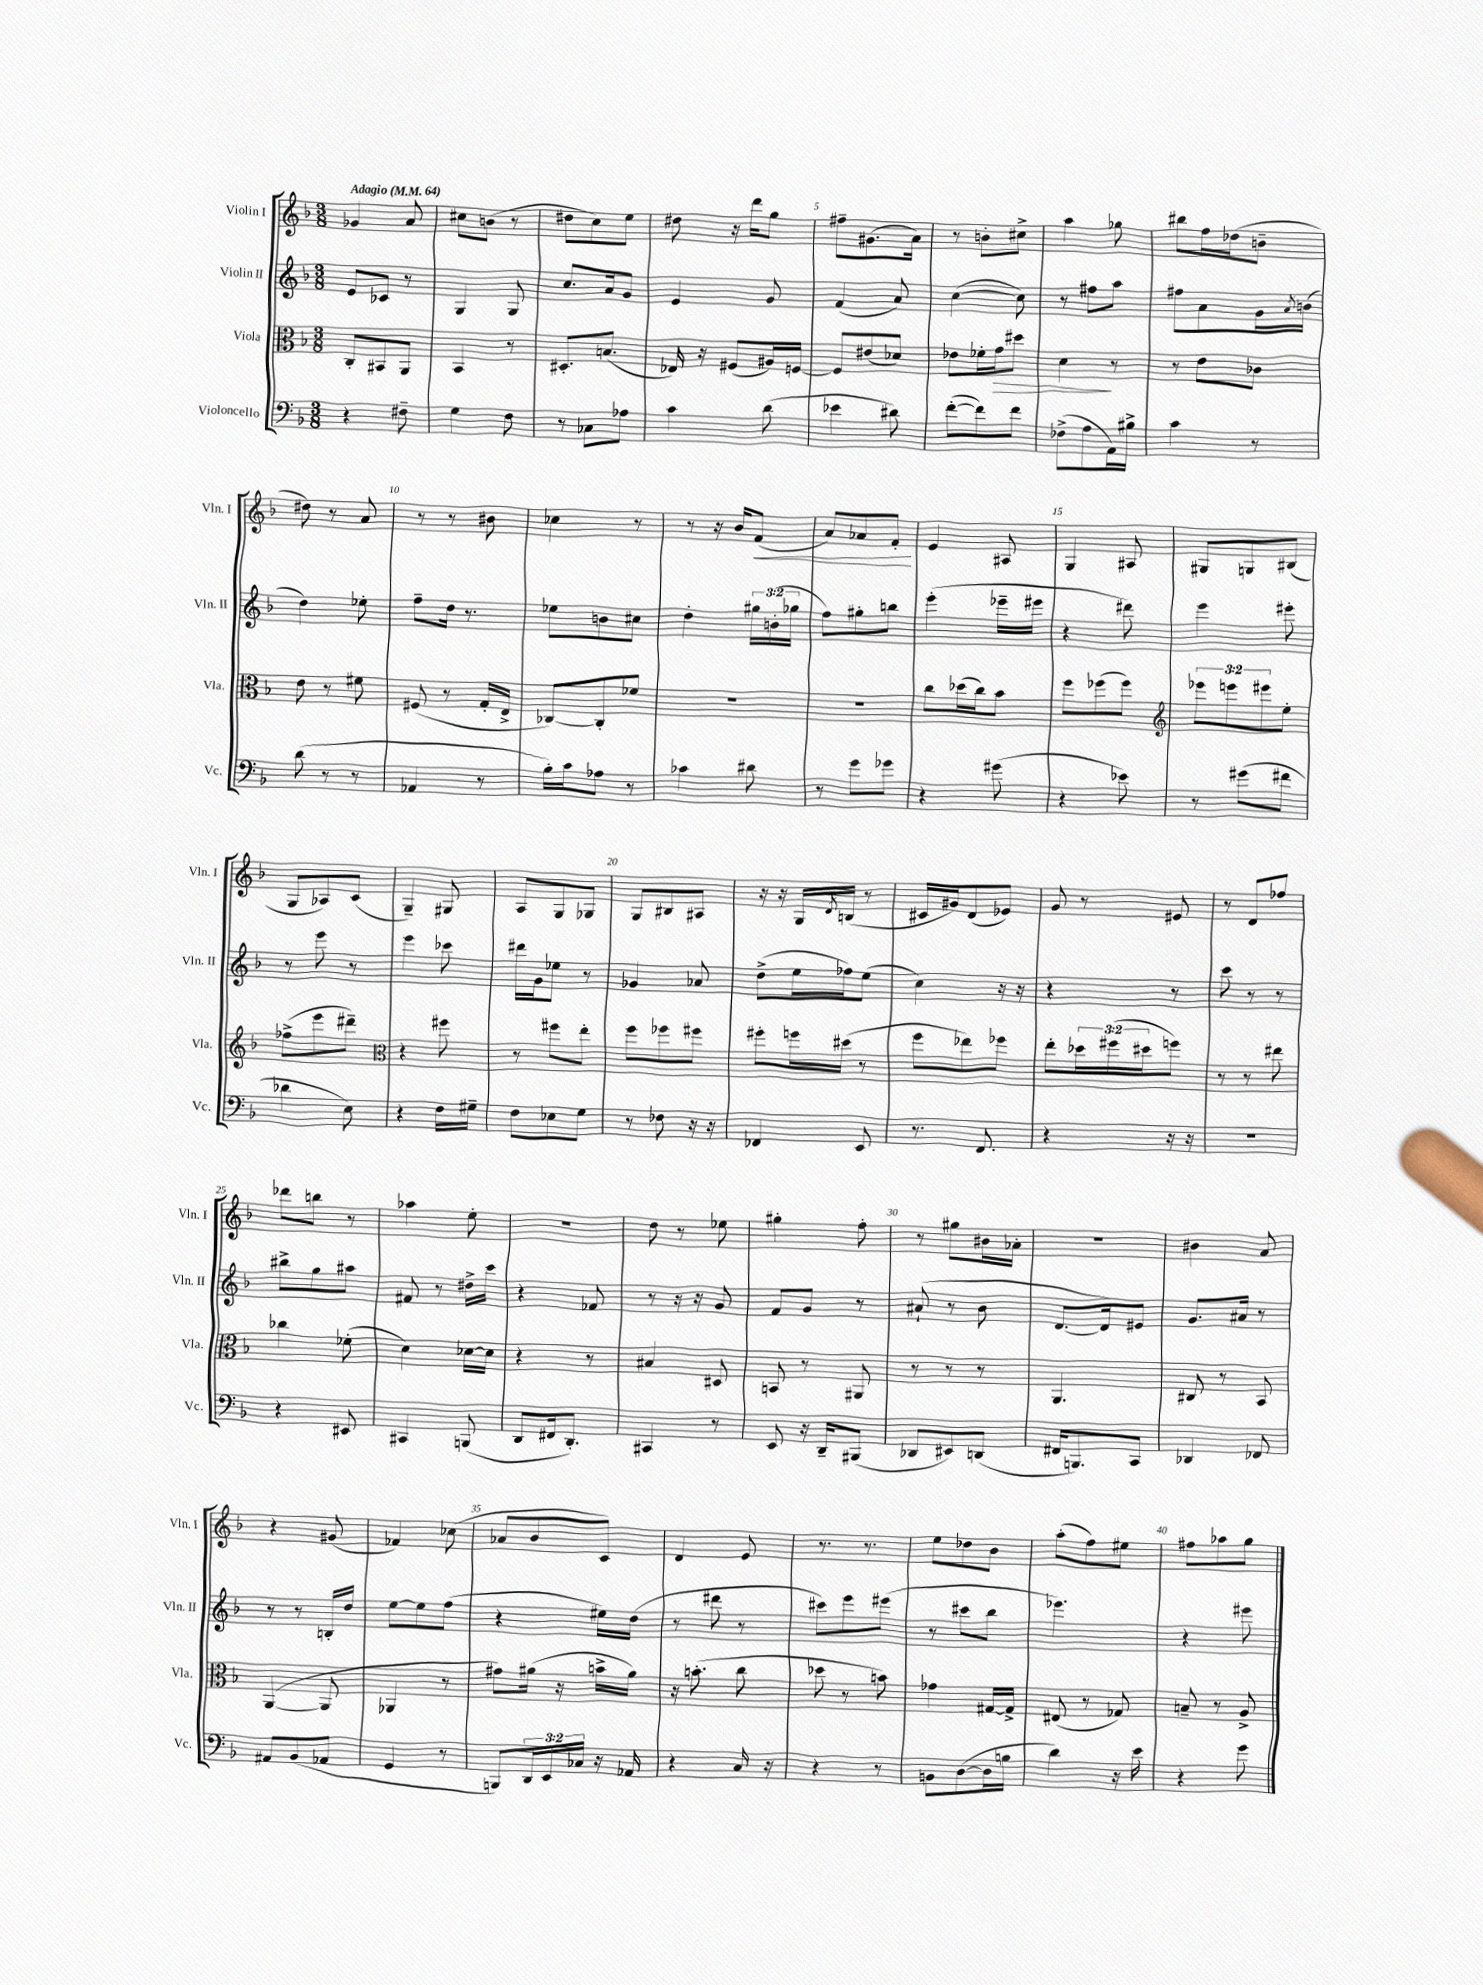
<<
\new StaffGroup <<
\new Staff = "s0" \with { instrumentName = "Violin I" shortInstrumentName = "Vln. I" } {
    \clef treble \key f \major \numericTimeSignature \time 3/8 \tempo "Adagio" 4 = 64
    ges'4 a'8 |
    cis''8 b'8( r8 |
    dis''8 c''8) e''8 |
    dis''8 r16 d'''16 g''8 |
    fis''8-- gis'8.( a'16) |
    r8 b'8-. cis''8-> |
    a''4 ges''8 |
    bis''8 f''16 des''16( b'8-- |
    dis''8) r8 a'8 |
    r8 r8 bis'8 |
    ces''4 r8 |
    r8 r16 bes'16 f'8\<( |
    a'8) aes'8 f'8-.\! |
    e'4 ais8 |
    g4 ais8 |
    gis8 g8 bis8( |
    g8 aes8) c'8( |
    g4--) gis8 |
    a8 g8 ges8 |
    g8 bis8 ais8 |
    r16 r16 g16 \acciaccatura { d'8 } b16( r8 |
    cis'16 gis'16) d'8( ees'8) |
    g'8 r8 eis'8 |
    r8 d'8 fes''8 |
    des'''8 b''8 r8 |
    aes''4 e''8-. |
    R4. |
    d''8 r8 ees''8 |
    gis''4-. f''8-. |
    r8 gis''8 bis'16 aes'16-. |
    R4. |
    bis'4 a'8 |
    r4 gis'8( |
    fes'4) ces''8( |
    aes'8 bes'8 c'8) |
    d'4 e'8 |
    r8. r8. |
    e''8 des''8 bes'8 |
    a''8-.( f''8) eis''8 |
    fis''8 aes''8 g''8 \bar "|." |
}
\new Staff = "s1" \with { instrumentName = "Violin II" shortInstrumentName = "Vln. II" } {
    \clef treble \key f \major \numericTimeSignature \time 3/8 \override Staff.TupletNumber.text = #tuplet-number::calc-fraction-text
    e'8 ces'8 r8 |
    g4 g8 |
    c''8. a'16 g'8 |
    e'4 g'8 |
    f'4( a'8) |
    c''4~( c''8) |
    r8 fis''8 a''8 |
    fis''8 a'8 g'16 \acciaccatura { a'8 } b'16( |
    d''4) ees''8-. |
    f''8-- d''16 r8. |
    ees''8 b'8 cis''8 |
    d''4-. \tuplet 3/2 { gis''16 b'16-.( ges''16 } |
    f''8) gis''8-. b''8 |
    e'''4-.( ees'''16-- eis'''16 |
    r4 dis'''8) |
    e'''4 eis'''8-. |
    r8 e'''8 r8 |
    e'''4 ces'''8 |
    dis'''16 g'16 ees''8 r8 |
    ges'4 aes'8 |
    d''8->( e''16 fes''16) e''8( |
    c''4) r16 r16 |
    r4 r8 |
    c'''8 r8 r8 |
    bis''8-> g''8 ais''8 |
    fis'8 r8 dis''16-> c'''16 |
    r4 fes'8 |
    r8 r16 r16 g'8 |
    f'8 g'8 r8 |
    ais'8-!( r8 bes'8 |
    d'8.~ d'16) eis'8 |
    g'8. ais'16 r8 |
    r8 r8 b16-. d''16 |
    e''8~ e''8 f''8( |
    r4 eis''16) d''16( |
    r8 dis'''8 r8 |
    cis'''8) e'''8 eis'''8( |
    r8 cis'''8 bes''8 |
    ees'''4.) |
    r4 eis'''8 \bar "|." |
}
\new Staff = "s2" \with { instrumentName = "Viola" shortInstrumentName = "Vla." } {
    \clef alto \key f \major \numericTimeSignature \time 3/8 \override Staff.TupletNumber.text = #tuplet-number::calc-fraction-text
    c8-. bis,8 a,8 |
    bes,4 r8 |
    dis8.-. b8.( |
    ees16) r16 fis8( ais16) f16~ |
    f8 eis'8( des'8) |
    ees'8 fes'16-. g'16\> dis''8 |
    d'4\! r8 |
    r8 e'8 ces'8 |
    e'8 r8 fis'8 |
    fis8( r8 g16-. e16-> |
    ces8~) ces8-. fes'8 |
    R4. |
    R4. |
    c''8 des''16( c''16) bes'8 |
    f''8 fes''8( fes''8) |
    \clef treble \tuplet 3/2 { ees'''8 e'''8 eis'''8 } e''8-. |
    fes''8->( e'''8 dis'''8--) |
    \clef alto r4 fis''8 |
    r8 fis''8 e''8-. |
    f''8 fes''8 fis''8 |
    fis''8-. f''16 dis''16( r8 |
    f''8 ees''8) fes''8 |
    e''8-. \tuplet 3/2 { des''16 fis''16( dis''16 } f''8) |
    r8 r8 eis''8 |
    ces''4 fes'8-.( |
    d'4) des'16~ des'16 |
    r4 r8 |
    bis4 dis8 |
    b,8 r8 ais,8 |
    r8 r8 r8 |
    a,4. |
    cis8 r8 bes,8 |
    a,4~( a,8 |
    aes,4 r8 |
    gis'8) ais'16( r16 b'16-> ais'16) |
    r16 b'8.-.( c''8 |
    des''8 r8 b'8) |
    ges'4 gis16~ gis16-> |
    eis8( r8 ges8) |
    b8-- r8 a8-> \bar "|." |
}
\new Staff = "s3" \with { instrumentName = "Violoncello" shortInstrumentName = "Vc." } {
    \clef bass \key f \major \numericTimeSignature \time 3/8 \override Staff.TupletNumber.text = #tuplet-number::calc-fraction-text
    r4 fis8-- |
    g4 f8 |
    r8 ces8 aes8 |
    c'4 d'8( |
    ees'4 dis'8) |
    f'8~-.( f'8) f'8 |
    fes8->( a8 a,16) bis16-> |
    c'4 r8 |
    d'8( r8 r8 |
    aes,4 r8 |
    bes16-.) c'16 aes8 r8 |
    ces'4 dis'8 |
    r8 g'8 ges'8 |
    r4 gis'8( |
    r4 ees'8) |
    r8 gis'8( fis'8 |
    des'4 e8) |
    r4 f16 gis16-- |
    f8 ees8 g8 |
    r8 fes8 r16 r16 |
    fes,4 e,8 |
    r8. f,8. |
    r4 r16 r16 |
    R4. |
    r4 eis,8 |
    cis,4 b,,8( |
    d,8 fis,16 d,8.-.) |
    cis,4 r8 |
    e,8 r16 d,16-- bis,,8( |
    des,8 eis,8) d,8( |
    fis,16 b,,8.) c,8 |
    des,4 fes,8 |
    ais,8 bes,8( aes,8 |
    g,4 r8 |
    b,,8) \tuplet 3/2 { d,16 e,16 ces16 } r16 aes,16 |
    r4 c16 r16 |
    r4 r8 |
    b,8 d8~( d16 b16 |
    d'4) r16 e'16 |
    r4 g'8 \bar "|." |
}
>>
>>
\layout { \context { \Score \override BarNumber.break-visibility = ##(#f #t #t) barNumberVisibility = #(every-nth-bar-number-visible 5) } }
